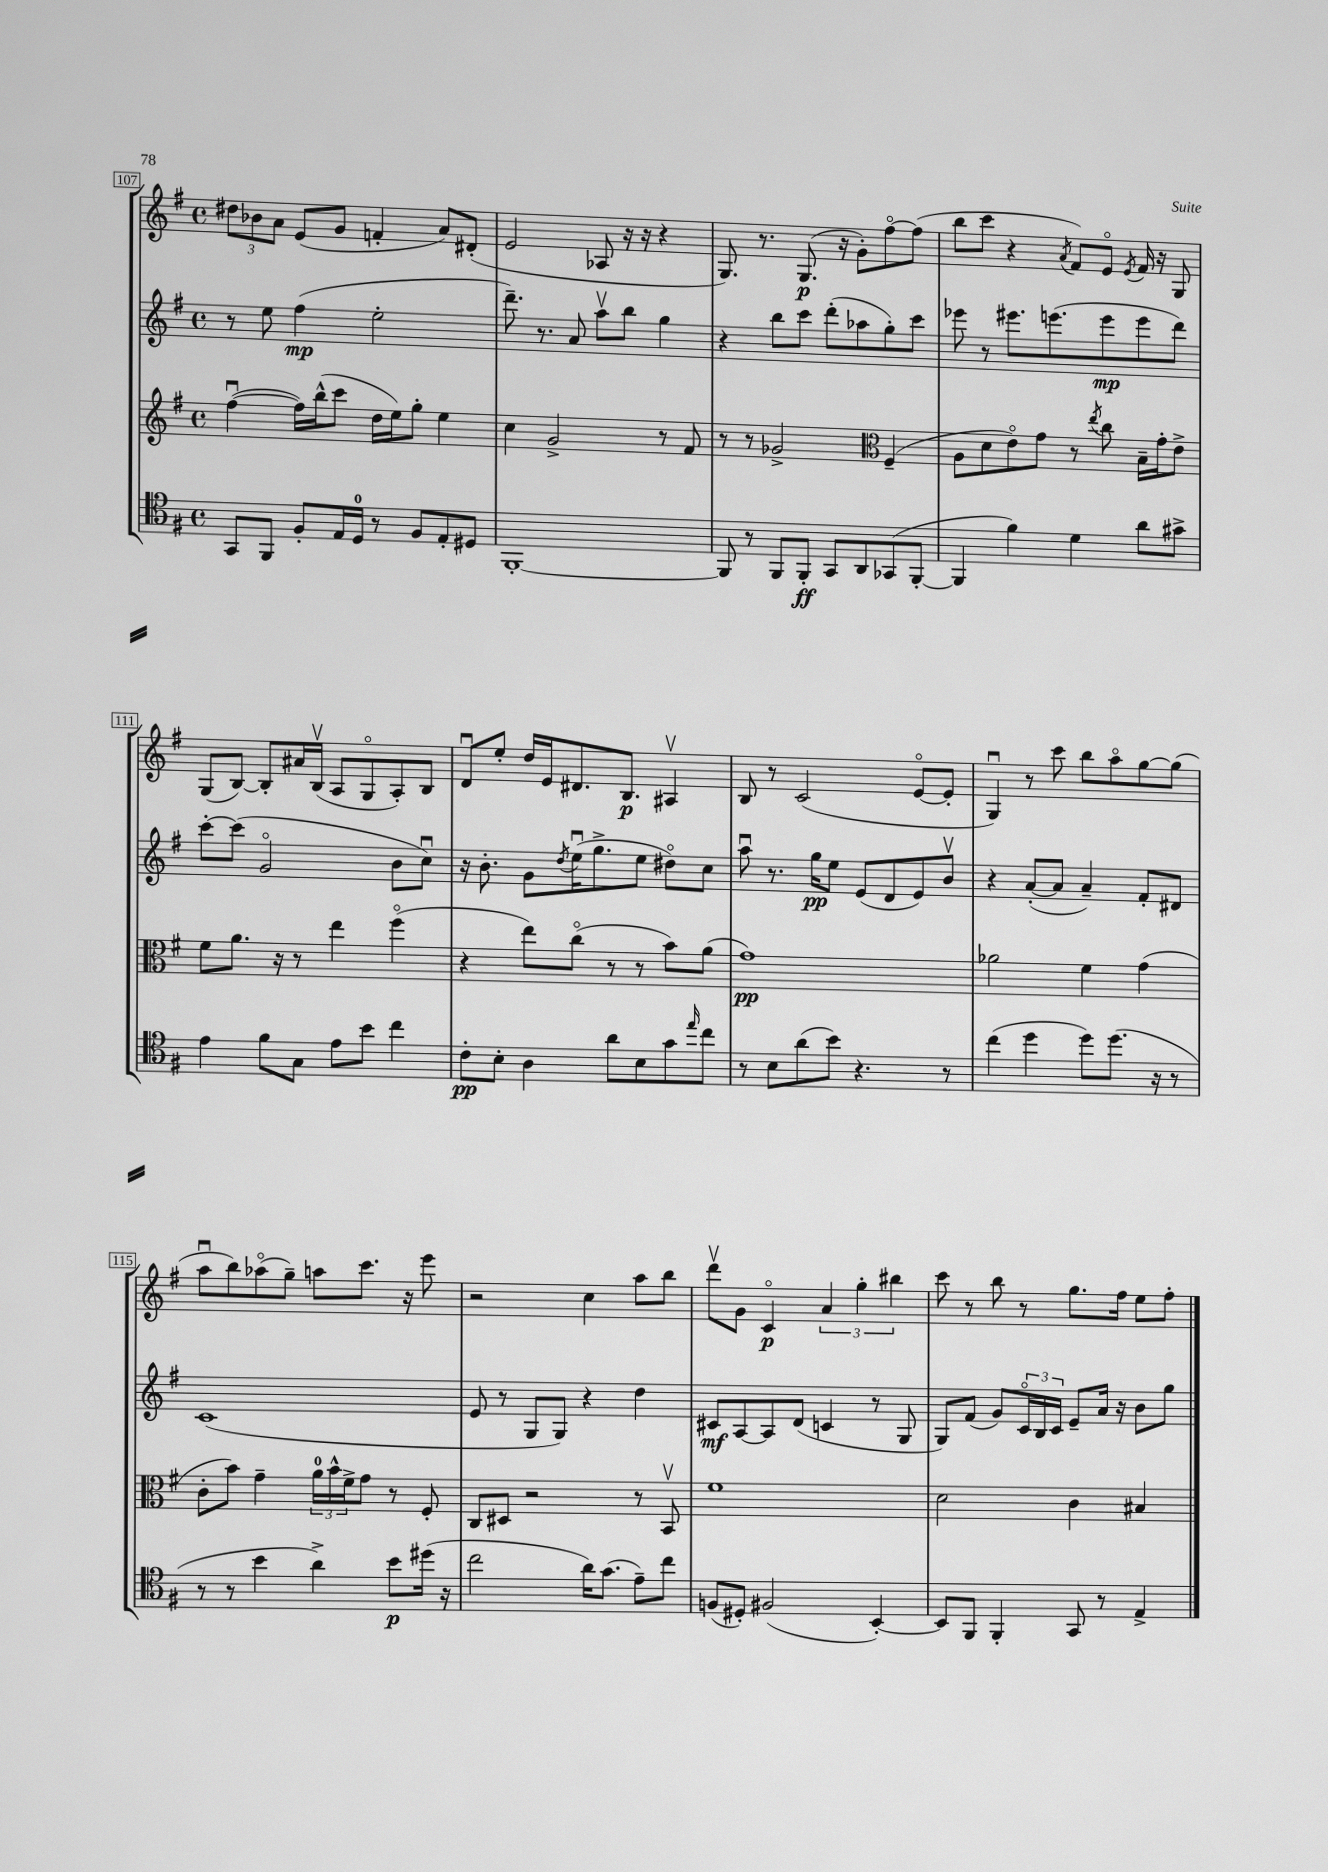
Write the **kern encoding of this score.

**kern	**dynam	**kern	**dynam	**kern	**dynam	**kern	**dynam
*part4	*part4	*part3	*part3	*part2	*part2	*part1	*part1
*staff4	*staff4	*staff3	*staff3	*staff2	*staff2	*staff1	*staff1
*clefC4	*	*clefG2	*	*clefG2	*	*clefG2	*
*k[f#]	*	*k[f#]	*	*k[f#]	*	*k[f#]	*
*M4/4	*	*M4/4	*	*M4/4	*	*M4/4	*
*met(c)	*	*met(c)	*	*met(c)	*	*met(c)	*
=107	=107	=107	=107	=107	=107	=107	=107
8GG/L	.	([4ff#u\	.	8r	.	12dd#X\L	.
.	.	.	.	.	.	12b-X\	.
8FF#/J	.	.	.	8ee\	.	.	.
.	.	.	.	.	.	12a\J	.
8F#'/L	.	16ff#\LL])	.	(4ff#\	mp	(8e/L	.
.	.	(16bb^^\J	.	.	.	.	.
16E/L	.	8ccc\J	.	.	.	8g/J	.
16D/JJ	.	.	.	.	.	.	.
8r	.	16dd\LL	.	2ee'\	.	4fn'/	.
.	.	16ee\J)	.	.	.	.	.
8F#/L	.	8gg'\J	.	.	.	.	.
8E'/	.	4ee\	.	.	.	8a/L)	.
8D#X/J	.	.	.	.	.	(8d#X'/J	.
=108	=108	=108	=108	=108	=108	=108	=108
[1FF#'	.	4cc\	.	8.ddd~\)	.	2e/	.
.	.	.	.	8.r	.	.	.
.	.	2g^/	.	.	.	.	.
.	.	.	.	8a/	.	.	.
.	.	.	.	8aav\L	.	8A-X/	.
.	.	.	.	8bb\J	.	16r	.
.	.	.	.	.	.	16r	.
.	.	8r	.	4gg\	.	4r	.
.	.	8f#/	.	.	.	.	.
=109	=109	=109	=109	=109	=109	=109	=109
8FF#/]	.	8r	.	4r	.	8.G/)	.
8r	.	8r	.	.	.	.	.
.	.	.	.	.	.	8.r	.
8FF#/L	.	2g-X^/	.	8bb\L	.	.	.
8FF#'/J	ff	.	.	8ccc\J	.	(8.G/	p
8GG/L	.	.	.	(8ddd'\L	.	.	.
.	.	.	.	.	.	16r	.
8AA/	.	.	.	8aa-X\	.	8g'\L)	.
*	*	*clefC3	*	*	*	*	*
(8GG-X/	.	(4F#~/	.	8gg'\)	.	[8ff#\	.
[8FF#'/J	.	.	.	8ccc\J	.	(8ff#\J]	.
=110	=110	=110	=110	=110	=110	=110	=110
4FF#/]	.	8A\L	.	8eee-X\	.	8bb\L	.
.	.	8d\	.	8r	.	8ccc\J	.
4f#\)	.	8e\)	.	8.eee#X\L	.	4r	.
.	.	8g\J	.	.	.	.	.
.	.	.	.	(8.eeen\	.	.	.
.	.	.	.	.	.	8qa/	.
4d\	.	8r	.	.	.	8f#/L)	.
.	.	8qee/	.	.	.	.	.
.	.	8cc\	.	8eee\	mp	8e/J	.
.	.	.	.	.	.	8qe/	.
8a\L	.	16B~\LL	.	8eee\	.	16f#/	.
.	.	16g'\J	.	.	.	16r	.
8g#X^\J	.	8e^\J	.	8ddd\J)	.	8G/	.
!!LO:LB:g=z
=111	=111	=111	=111	=111	=111	=111	=111
4e\	.	8f#\L	.	[8ccc'\L	.	(8G/L	.
.	.	8.a\J	.	(8ccc\J]	.	[8B/J)	.
8f#\L	.	.	.	2g/	.	8B'/L]	.
.	.	16r	.	.	.	.	.
8G\J	.	8r	.	.	.	16a#X/L	.
.	.	.	.	.	.	(16Bv/JJ	.
8e\L	.	4ee\	.	.	.	8A/L	.
8b\J	.	.	.	.	.	8G/	.
4cc\	.	(4ff#\	.	8b\L	.	8A'/)	.
.	.	.	.	8ccu\J)	.	8B/J	.
=112	=112	=112	=112	=112	=112	=112	=112
8c'\L	pp	4r	.	16r	.	8du/L	.
.	.	.	.	8.b'\	.	.	.
8B'\J	.	.	.	.	.	8ee'/J	.
4A\	.	8ee\L)	.	8g\L	.	16dd/LL	.
.	.	.	.	.	.	16e/J	.
.	.	.	.	8qdd/	.	.	.
.	.	(8cc\J	.	(16eeu\K	.	8.d#X/	.
.	.	.	.	8.gg^\	.	.	.
8a\L	.	8r	.	.	.	.	.
.	.	.	.	.	.	8.B/J	p
8B\	.	8r	.	8ee\J	.	.	.
8g\	.	8b\L)	.	8dd#X\L)	.	4A#Xv/	.
16qqee/	.	.	.	.	.	.	.
8cc\J	.	(8a\J	.	8cc\J	.	.	.
=113	=113	=113	=113	=113	=113	=113	=113
8r	.	1g)	pp	8aau\	.	8B/	.
8B\L	.	.	.	8.r	.	8r	.
(8a\	.	.	.	.	.	(2c/	.
.	.	.	.	16gg\KL	pp	.	.
8b\J)	.	.	.	8ee\J	.	.	.
4.r	.	.	.	(8e/L	.	.	.
.	.	.	.	8d/	.	.	.
.	.	.	.	8e/)	.	[8e/L	.
8r	.	.	.	8bv/J	.	8e'/J]	.
=114	=114	=114	=114	=114	=114	=114	=114
(4cc\	.	2a-X\	.	4r	.	4Gu/)	.
4dd\	.	.	.	([8a'/L	.	8r	.
.	.	.	.	8a/J]	.	8ccc\	.
8dd\L)	.	4f#\	.	4a~/)	.	8bb\L	.
(8.dd\J	.	.	.	.	.	8aa\	.
.	.	(4g\	.	8f#'/L	.	[8gg\	.
16r	.	.	.	.	.	.	.
8r	.	.	.	8d#X/J	.	(8gg\J]	.
!!LO:LB:g=z
=115	=115	=115	=115	=115	=115	=115	=115
8r	.	8c'\L	.	(1c	.	8aau\L	.
8r	.	8b\J)	.	.	.	8bb\)	.
4b\	.	4g~\	.	.	.	(8aa-X\	.
.	.	.	.	.	.	8gg~\J)	.
4a^\)	.	24a\LL	.	.	.	8aan\L	.
.	.	24b^^\	.	.	.	.	.
.	.	24f#^\J	.	.	.	.	.
.	.	8g\J	.	.	.	8.ccc\J	.
8b\L	p	8r	.	.	.	.	.
.	.	.	.	.	.	16r	.
(16dd#X\Jk	.	8F#'/	.	.	.	8eee\	.
16r	.	.	.	.	.	.	.
=116	=116	=116	=116	=116	=116	=116	=116
2cc\	.	8C/L	.	8e/	.	2r	.
.	.	8D#X/J	.	8r	.	.	.
.	.	2r	.	8G/L	.	.	.
.	.	.	.	8G/J)	.	.	.
16a\KL)	.	.	.	4r	.	4cc\	.
(8.g\J	.	.	.	.	.	.	.
8e~\L)	.	8r	.	4dd\	.	8aa\L	.
8cc\J	.	8BBv/	.	.	.	8bb\J	.
=117	=117	=117	=117	=117	=117	=117	=117
(8Fn/L	.	1f#	.	8c#X/L	mf	8dddv\L	.
8D#X'/J)	.	.	.	[8A/	.	8g\J	.
(2F#X/	.	.	.	8A/]	.	4c/	p
.	.	.	.	(8d/J	.	.	.
.	.	.	.	4cn/	.	6a/	.
.	.	.	.	.	.	6gg'\	.
[4BB'/)	.	.	.	8r	.	.	.
.	.	.	.	.	.	6bb#X\	.
.	.	.	.	8G/	.	.	.
=118	=118	=118	=118	=118	=118	=118	=118
8BB/L]	.	2d\	.	8G/L)	.	8ccc\	.
8FF#/J	.	.	.	(8f#/J	.	8r	.
4FF#'/	.	.	.	8g/L)	.	8bb\	.
.	.	.	.	24c/L	.	8r	.
.	.	.	.	24B/	.	.	.
.	.	.	.	24c/JJ	.	.	.
8GG/	.	4c\	.	8e~/L	.	8.gg\L	.
8r	.	.	.	16a/Jk	.	.	.
.	.	.	.	16r	.	16ff#\Jk	.
4E^/	.	4B#X/	.	8b\L	.	8ee\L	.
.	.	.	.	8gg\J	.	8ff#'\J	.
==	==	==	==	==	==	==	==
*-	*-	*-	*-	*-	*-	*-	*-
